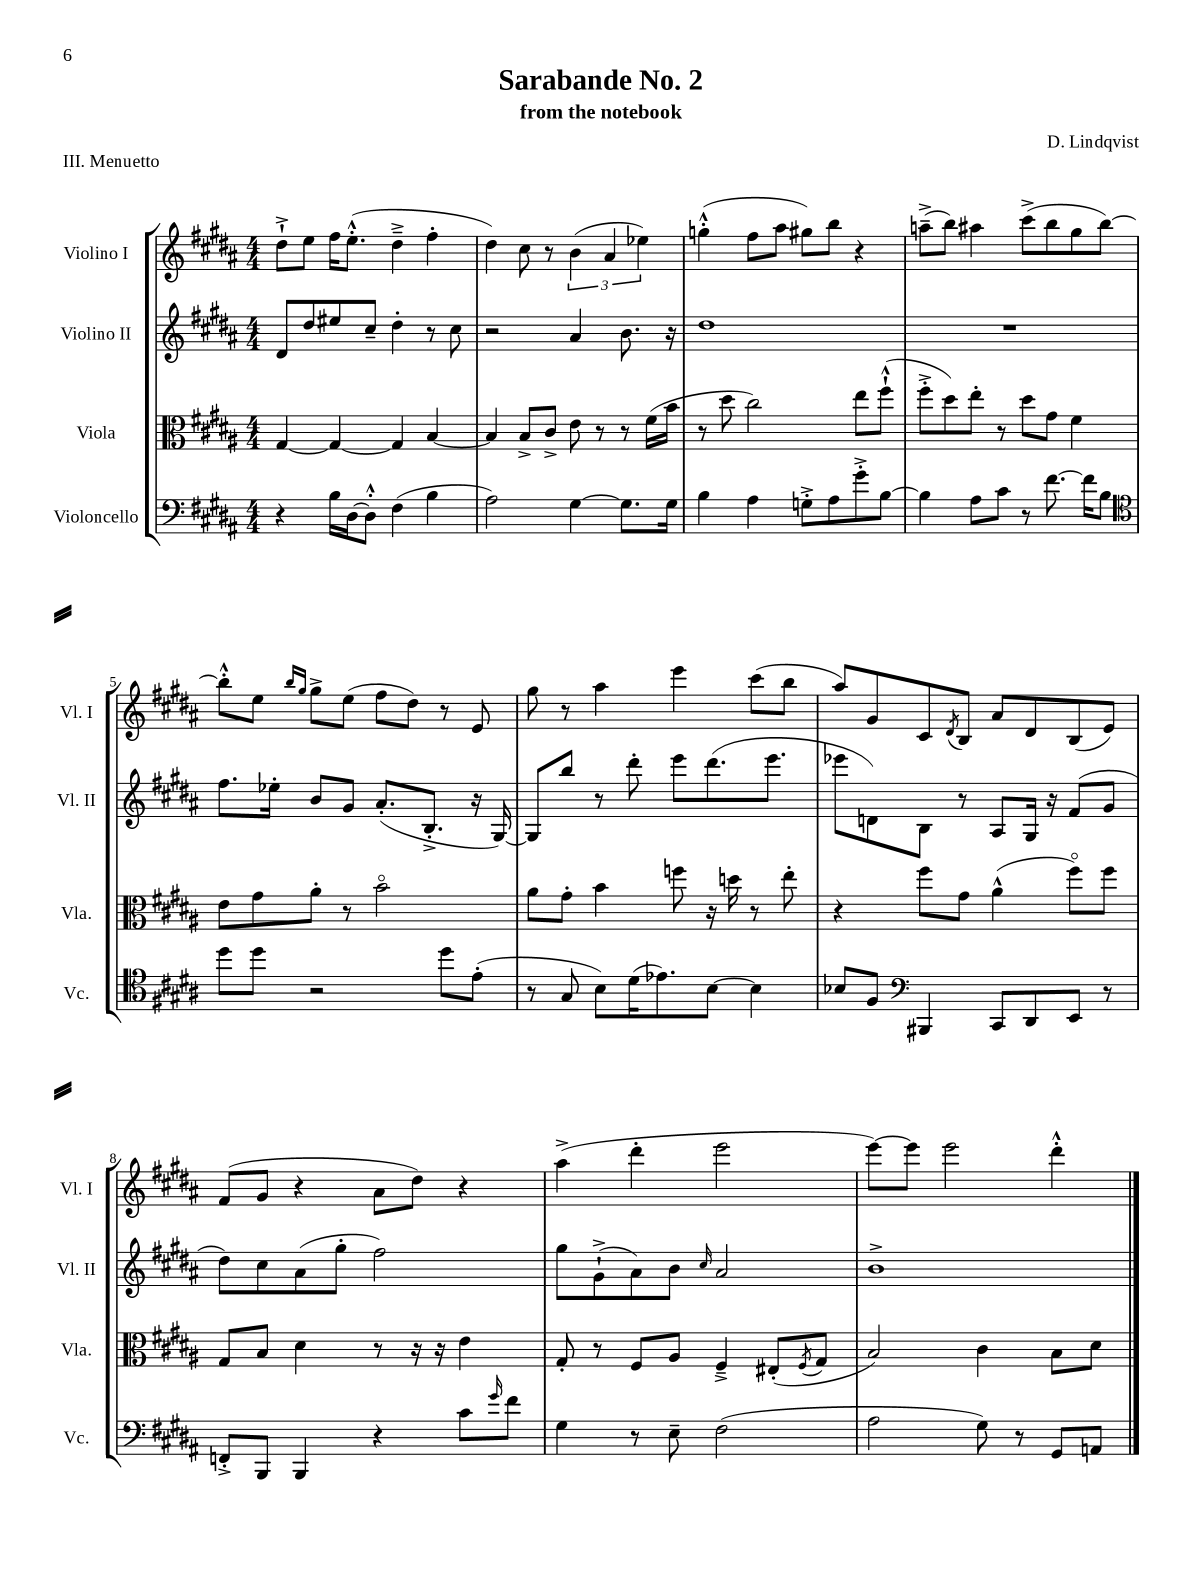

**kern	**kern	**kern	**kern
*staff4	*staff3	*staff2	*staff1
*clefF4	*clefC3	*clefG2	*clefG2
*k[f#c#g#d#a#]	*k[f#c#g#d#a#]	*k[f#c#g#d#a#]	*k[f#c#g#d#a#]
*M4/4	*M4/4	*M4/4	*M4/4
4r	[4G#	8d#	8dd#`^
.	.	8dd#	8ee
16B	4G#_	8ee#	16ff#
[16D#	.	.	(8.ee'^^
8D#'^^]	.	8cc#~	.
(4F#	4G#]	4dd#'	4dd#~^
4B	[4B	8r	4ff#'
.	.	8cc#	.
=	=	=	=
2A#)	4B]	2r	4dd#)
.	8B^	.	8cc#
.	8c#^	.	8r
[4G#	8e	4a#	(6b
.	8r	.	.
.	.	.	6a#
8.G#]	8r	8.b	.
.	.	.	6ee-)
.	(16f#	.	.
16G#	16b	16r	.
=	=	=	=
4B	8r	1dd#	(4gg'^^
.	8dd#	.	.
4A#	2cc#)	.	8ff#
.	.	.	8aa#
8G'^	.	.	8gg#)
8A#	.	.	8bb
8g#'^	8ee	.	4r
[8B	(8ff#`^^	.	.
=	=	=	=
4B]	8ff#'^	1r	(8aa~^
.	8dd#)	.	8bb)
8A#	8ee'	.	4aa#
8c#	8r	.	.
8r	8dd#	.	(8ccc#^
[8.f#	8g#	.	8bb
.	4f#	.	8gg#
16f#]	.	.	.
8B	.	.	[8bb)
=	=	=	=
*clefC4	*	*	*
8dd#	8e	8.ff#	8bb'^^]
8dd#	8g#	.	8ee
.	.	16ee-'	.
.	.	.	16qqbb
.	.	.	16qqgg#
2r	8a#'	8b	8gg#^
.	8r	8g#	(8ee
.	2bo	(8.a#'	8ff#
.	.	.	8dd#)
.	.	8.B'^	.
8dd#	.	.	8r
(8e'	.	16r	8e
.	.	[16G#)	.
=	=	=	=
8r	8a#	8G#]	8gg#
8G#	8g#'	8bb	8r
8B)	4b	8r	4aa#
(16d#	.	8ddd#'	.
8.e-)	.	.	.
.	8ff	8eee	4eee
[8B	16r	(8.ddd#	.
.	16dd	.	.
4B]	8r	.	(8ccc#
.	.	8.eee	.
.	8ee'	.	8bb
=	=	=	=
8B-	4r	8eee-	8aa#)
8F#	.	8d)	8g#
*clefF4	*	*	*
4BBB#	8ff#	8B	8c#
.	.	.	8qd#
.	8g#	8r	8B
8CC#	(4a#^^	8A#	8a#
8DD#	.	16G#	8d#
.	.	16r	.
8EE	8ff#o)	(8f#	(8B
8r	8ff#	8g#	8e)
=	=	=	=
8FF'^	8G#	8dd#)	(8f#
8BBB	8B	8cc#	8g#
4BBB	4d#	(8a#	4r
.	.	8gg#'	.
4r	8r	2ff#)	8a#
.	16r	.	8dd#)
.	16r	.	.
8c#	4e	.	4r
16qqg#	.	.	.
8f#	.	.	.
=	=	=	=
4G#	8G#'	8gg#	(4aa#^
.	8r	(8g#`^	.
8r	8F#	8a#)	4ddd#'
8E~	8A#	8b	.
.	.	16qqcc#	.
(2F#	4F#~^	2a#	2eee
.	(8E#'	.	.
.	8qF#	.	.
.	8G#	.	.
=	=	=	=
2A#	2B)	1b^	[8eee)
.	.	.	8eee]
.	.	.	2eee
8G#)	4c#	.	.
8r	.	.	.
8GG#	8B	.	4ddd#'^^
8AA	8d#	.	.
==	==	==	==
*-	*-	*-	*-
